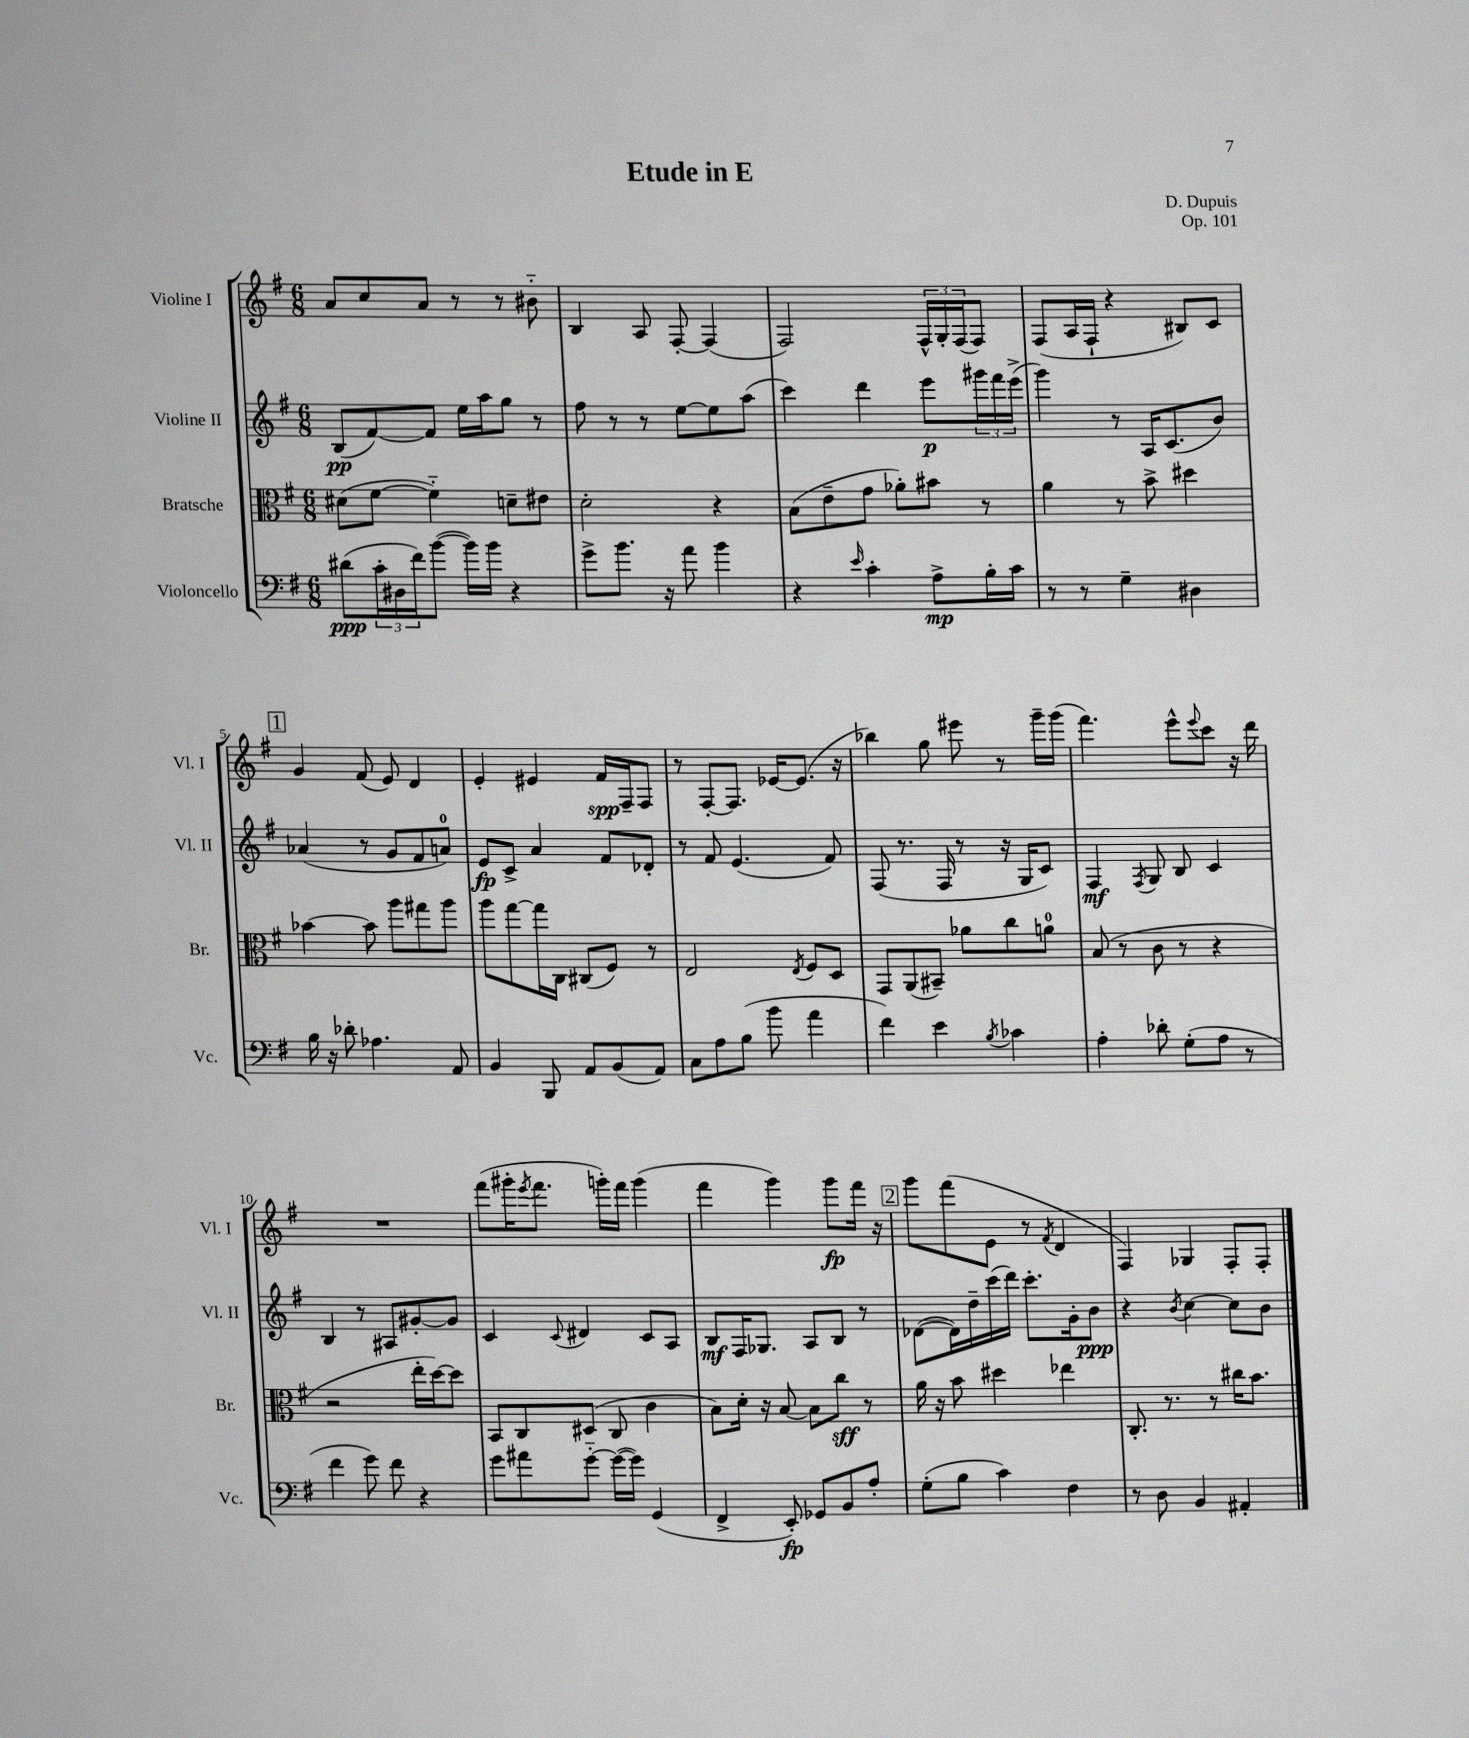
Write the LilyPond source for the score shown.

\header { title = "Etude in E" composer = "D. Dupuis" opus = "Op. 101" }
<<
\new StaffGroup <<
\new Staff = "s0" \with { instrumentName = "Violine I" shortInstrumentName = "Vl. I" } {
    \clef treble \key g \major \numericTimeSignature \time 6/8
    a'8 c''8 a'8 r8 r8 bis'8-_ |
    b4 a8 fis8~-. fis4( |
    fis2) \tuplet 3/2 { fis16-^ g16-. fis16( } fis8) |
    fis8( a16 fis16-! r4 bis8) c'8 |
    \mark \markup { \box "1" } g'4 fis'8( e'8) d'4 |
    e'4-. eis'4 fis'16\spp fis16-- fis8 |
    r8 fis8~-. fis8. ees'16~ ees'8.( r16 |
    bes''4) g''8 eis'''8 r8 g'''16-- g'''16( |
    fis'''4.) e'''8-^ \appoggiatura { e'''8 } c'''8 r16 d'''16 |
    R2. |
    fis'''8( gis'''16-. \acciaccatura { e'''8 } fis'''8. g'''16-.) fis'''16 g'''4( |
    fis'''4 g'''4) g'''8\fp fis'''16 r16 |
    \mark \markup { \box "2" } g'''8 fis'''8( e'8 r8 \acciaccatura { fis'8 } d'4 |
    fis4) ges4 fis8-. fis8-. \bar "|." |
}
\new Staff = "s1" \with { instrumentName = "Violine II" shortInstrumentName = "Vl. II" } {
    \clef treble \key g \major \numericTimeSignature \time 6/8
    b8\pp( fis'8~) fis'8 e''16 a''16 g''8 r8 |
    fis''8 r8 r8 e''8~ e''8 a''8( |
    c'''4) d'''4 e'''8\p \tuplet 3/2 { gis'''16 fis'''16 e'''16->( } |
    g'''4) r8 a16 c'8.( b'8) |
    \mark \markup { \box "1" } aes'4( r8 g'8 fis'8 a'8-0) |
    e'8\fp c'8-> a'4 fis'8 des'8-. |
    r8 fis'8 e'4.( fis'8) |
    fis8( r8. fis16 r8 r16 g16 c'8) |
    fis4\mf \acciaccatura { fis8 } g8 b8 c'4 |
    b4 r8 ais8 gis'8~-. gis'8 |
    c'4 \appoggiatura { c'8 } dis'4 c'8 a8 |
    b8\mf fis16 ges8. a8 b8 r8 |
    \mark \markup { \box "2" } des'8~( des'16) d''16-- c'''16( d'''16) c'''8.-. g'16-. b'8\ppp |
    r4 \acciaccatura { b'8 } c''4~ c''8 b'8 \bar "|." |
}
\new Staff = "s2" \with { instrumentName = "Bratsche" shortInstrumentName = "Br." } {
    \clef alto \key g \major \numericTimeSignature \time 6/8
    dis'8( fis'8~ fis'4-_) d'8-- eis'8 |
    d'2-. r4 |
    b8( e'8-- g'8 aes'8-.) bis'8 r8 |
    a'4 r8 b'8-> dis''4 |
    \mark \markup { \box "1" } bes'4~ bes'8 a''8 gis''8 a''8 |
    a''8 g''8~ g''16 c16 cis8( fis8) r8 |
    e2 \acciaccatura { e8 } fis8 d8 |
    g,8 a,8( bis,8--) aes'8 c''8 a'8-0 |
    b8( r8 c'8 r8 r4 |
    r2 e''16-. d''16~) d''8 |
    b,8 c8 dis8( c8 c'4 |
    b8) d'16-. r16 b8~ b8 c''8\sff r8 |
    \mark \markup { \box "2" } a'16 r16 b'8 dis''4 ees''4 |
    c8.-. r8. r8 cis''16 b'8. \bar "|." |
}
\new Staff = "s3" \with { instrumentName = "Violoncello" shortInstrumentName = "Vc." } {
    \clef bass \key g \major \numericTimeSignature \time 6/8
    dis'8\ppp( \tuplet 3/2 { c'16-. dis16 fis'16) } b'8~( b'16) b'16 r4 |
    g'8-> b'8. r16 a'8 b'4 |
    r4 \grace { e'16 } c'4-. a8->\mp b16-. c'16 |
    r8 r8 g4-- dis4 |
    \mark \markup { \box "1" } b16 r16 des'8-. aes4. a,8 |
    b,4 b,,8 a,8 b,8( a,8) |
    c8 a8 b8( b'8 a'4 |
    fis'4) e'4 \acciaccatura { b8 } ces'4 |
    a4-. des'8-. g8-.( a8 r8 |
    fis'4 g'8) fis'8 r4 |
    g'8 ais'8 g'8~-_ g'16~( g'16) g,4( |
    fis,4-> e,8-.\fp) ges,8 b,8 a8-. |
    \mark \markup { \box "2" } g8-.( b8 c'4) fis4 |
    r8 d8 b,4 ais,4-. \bar "|." |
}
>>
>>
